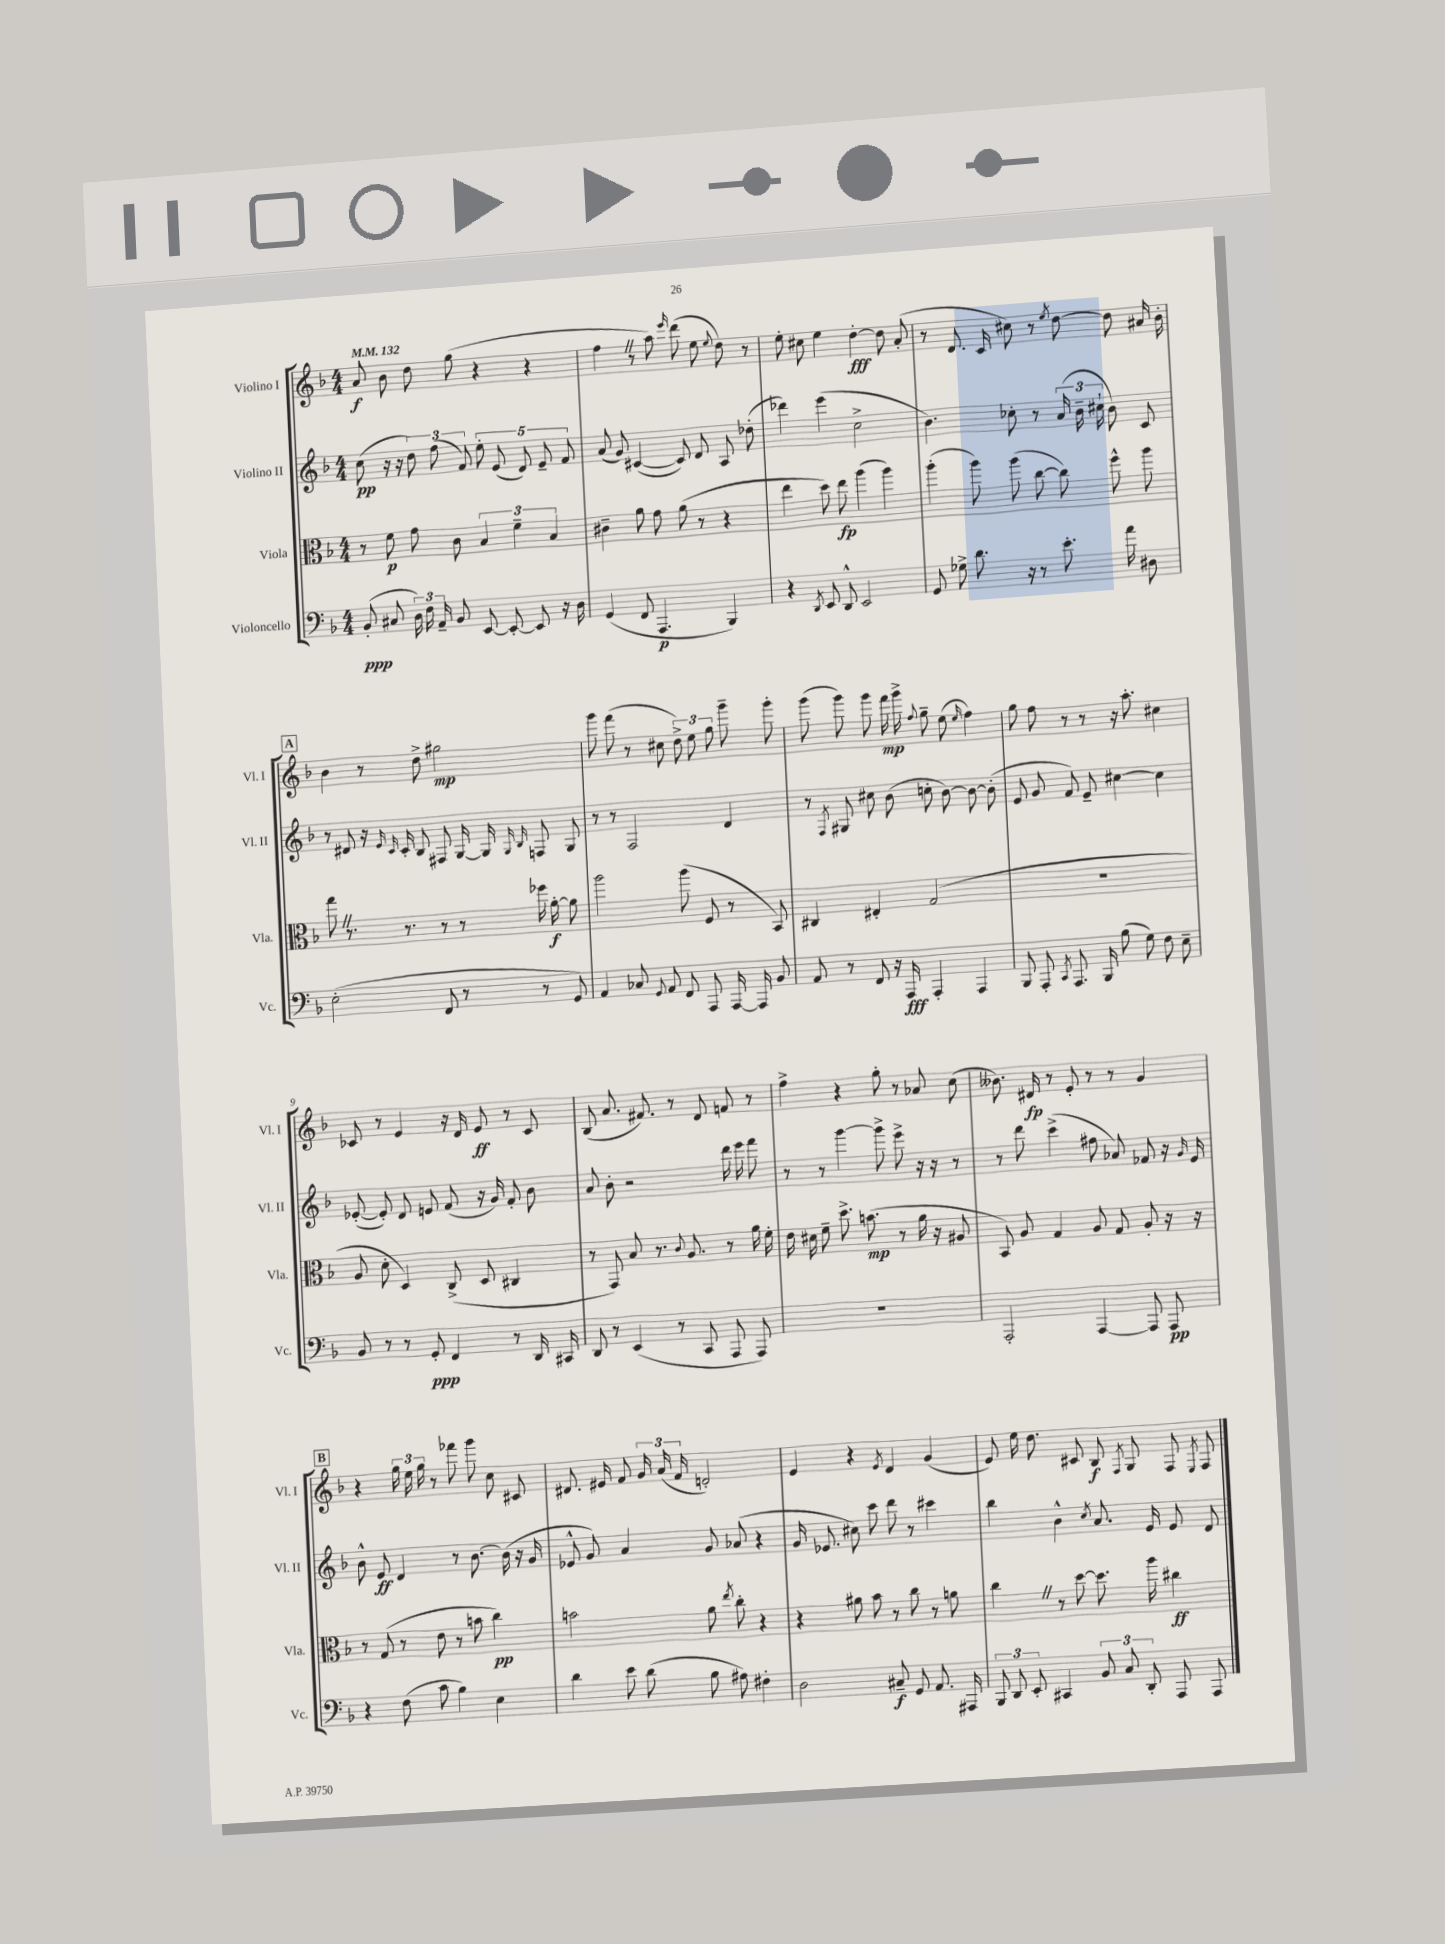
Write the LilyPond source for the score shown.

<<
\new StaffGroup <<
\new Staff = "s0" \with { instrumentName = "Violino I" shortInstrumentName = "Vl. I" } {
    \clef treble \key f \major \numericTimeSignature \time 4/4 \tempo 4 = 132
    \autoBeamOff a'8\f bes'8 d''8 g''8( r4 r4 |
    f''4 \once \override BreathingSign.text = \markup { \musicglyph "scripts.caesura.straight" } \breathe r8 a''8) \grace { e'''16 } d'''8( e''8 \appoggiatura { e''8 } d''8) r8 |
    e''8-. cis''8 e''4 d''4~-.\fff d''8 a'8-.( |
    r8 d'8. c'16 cis''8) r8 \acciaccatura { e''8 } d''8~ d''8 ais'16 bes'16-. |
    \mark \markup { \box "A" } bes'4 r8 d''8-> gis''2\mp |
    g'''8 f'''8( r8 cis''8 \tuplet 3/2 { d''8->) e''8 g''8 } g'''8-- g'''8-. |
    g'''8( g'''8) g'''8 f'''16\mp g'''16-> \appoggiatura { f''8 } g''8-- e''8( \grace { e''16 } f''4) |
    g''8 f''8 r8 r8 r16 a''8.-. cis''4 |
    ces'8 r8 e'4 r16 d'16 e'8\ff r8 ces'8 |
    bes8( a'8. fis'8.) r8 d'8 f'8 r8 |
    f''4-> r4 g''8-. r8 aes'8 c''8( |
    beses'8.) dis'16\fp r8 e'8-. r8 r8 g'4 |
    \mark \markup { \box "B" } r4 \tuplet 3/2 { g''16 e''16 g''16 } r8 fes'''8 g'''8 c''8 cis'8 |
    dis'8. eis'16 f'8 \tuplet 3/2 { g'16 a'16( f'16 } d'2-.) |
    e'4 r4 \acciaccatura { e'8 } d'4 g'4( |
    e'8) e''16 d''8. cis'8 bes8\f \acciaccatura { f8 } g8 f8 \acciaccatura { e8 } f8 \bar "|." |
}
\new Staff = "s1" \with { instrumentName = "Violino II" shortInstrumentName = "Vl. II" } {
    \clef treble \key f \major \numericTimeSignature \time 4/4
    \autoBeamOff c''8\pp( r16 r16 \tuplet 3/2 { d''8) f''8( f'8) } \tuplet 5/4 { e''8-. e'8( d'8) e'8-- f'8 } |
    a'8( g'8) cis'4~( cis'8) d'8 a8 des''8-.( |
    des'''4) e'''4( c''2-> |
    bes'4.) ces''8-. r8 \tuplet 3/2 { a'16( bes'16-- cis''16-! } bes'8) c'8 |
    \mark \markup { \box "A" } r8 dis'8 r16 \grace { e'16 c'16 } c'16-. bes8 fis8 g16~ g16 \grace { g16 bes16 } f8 g8 |
    r8 r8 f2 d'4 |
    r8 \acciaccatura { f8 } gis8 cis''8 bes'8( c''8-. bes'8~) bes'8~ bes'8-.( |
    e'8 g'8 f'8) e'8-- cis''4~ cis''4 |
    ees'8~-.( ees'8-.) d'8 e'8 f'8( r16 g'16) f'8-. bes'8 |
    a'8 bes'8-. r2 d'''16 e'''16 f'''8 |
    r8 r8 g'''4~ g'''8-> e'''8-> r16 r16 r8 |
    r8 d'''8 c'''4->( fis''8 aes'8) fes'8 r16 \grace { g'16 } e'16 |
    \mark \markup { \box "B" } bes'8-^ e'8\ff d'4 r8 bes'8.~ bes'16( r16 g'16 |
    ees'8-^ g'8) a'4 g'8 aes'8( r4 |
    g'16 ees'8. cis''8) c'''8 d'''8 r8 cis'''4 |
    bes''4 bes'4-^ \acciaccatura { c''8 } a'8. e'16 e'8 d'8 \bar "|." |
}
\new Staff = "s2" \with { instrumentName = "Viola" shortInstrumentName = "Vla." } {
    \clef alto \key f \major \numericTimeSignature \time 4/4
    \autoBeamOff r8 f'8\p g'8 c'8 \tuplet 3/2 { bes4 f'4-- bes4 } |
    cis'4-- a'8 g'8 a'8( r8 r4 |
    e''4 d''8) e''8\fp a''4( a''4) |
    a''4-.( a''8) a''8( c''8~ c''8) f''8-^ a''8 |
    \mark \markup { \box "A" } g''8 \once \override BreathingSign.text = \markup { \musicglyph "scripts.caesura.straight" } \breathe r8. r8. r8 r8 fes''16 a'16~-.\f a'8 |
    a''2 a''8( f8 r8 bes,8) |
    cis4 eis4-. g2( |
    R1 |
    a8 d'8-. d4) c8->( d8 cis4 |
    r8 g,8) bes8 r8. \appoggiatura { c'8 } a8. r8 a'16 f'16-. |
    e'16 dis'16 f'8-- d''8.-> b'8.\mp( r8 a'16 r16 ais8 |
    bes,8) a8 g4 a8 g8 a8-. r16 r16 |
    \mark \markup { \box "B" } r8 g8( r8 e'8 r8 b'8 c''4\pp) |
    b'2 a'8 \acciaccatura { e''8 } c''8-. r4 |
    r4 ais'8 bes'8 r8 c''8 r8 a'8 |
    c''4 \once \override BreathingSign.text = \markup { \musicglyph "scripts.caesura.straight" } \breathe r8 d''8~ d''8. a''16 cis''4\ff \bar "|." |
}
\new Staff = "s3" \with { instrumentName = "Violoncello" shortInstrumentName = "Vc." } {
    \clef bass \key f \major \numericTimeSignature \time 4/4
    \autoBeamOff bes,8-.\ppp( cis8 \tuplet 3/2 { d16) f16 a,16-- } bes,8 e,8~ e,8~-. e,8 r16 d16 |
    g,4( f,8 a,,4.\p bes,,4) |
    r4 \acciaccatura { d,8 } e,8 d,8-^ e,2 |
    g,8 ges8-> d'8. r16 r8 e'8.-. a'16 dis8 |
    \mark \markup { \box "A" } e2-.( f,8 r8 r8 g,8) |
    a,4 ces8 \appoggiatura { g,8 } a,8 f,8 a,,8 a,,16~ a,,16 bes,8 |
    a,8 r8 f,8 r16 a,,16\fff a,,4-. a,,4 |
    bes,,8 a,,8-. \acciaccatura { c,8 } a,,8. bes,,16 bes8( g8) f8 e8-- |
    bes,8 r8 r8 g,8-.\ppp f,4 r8 d,16 cis,16 |
    d,8 r8 e,4( r8 c,8 a,,8 a,,8) |
    R1 |
    a,,2-. a,,4~ a,,8 a,,8\pp |
    \mark \markup { \box "B" } r4 f8( c'8 bes4) e4 |
    d'4 e'8 d'8( bes8 ais8) fis4-. |
    d2 cis8--\f g,8 a,8. ais,,16 |
    \tuplet 3/2 { bes,,8 d,8 e,8-. } cis,4 \tuplet 3/2 { bes,8 c8 d,8-. } a,,8 a,,8 \bar "|." |
}
>>
>>
